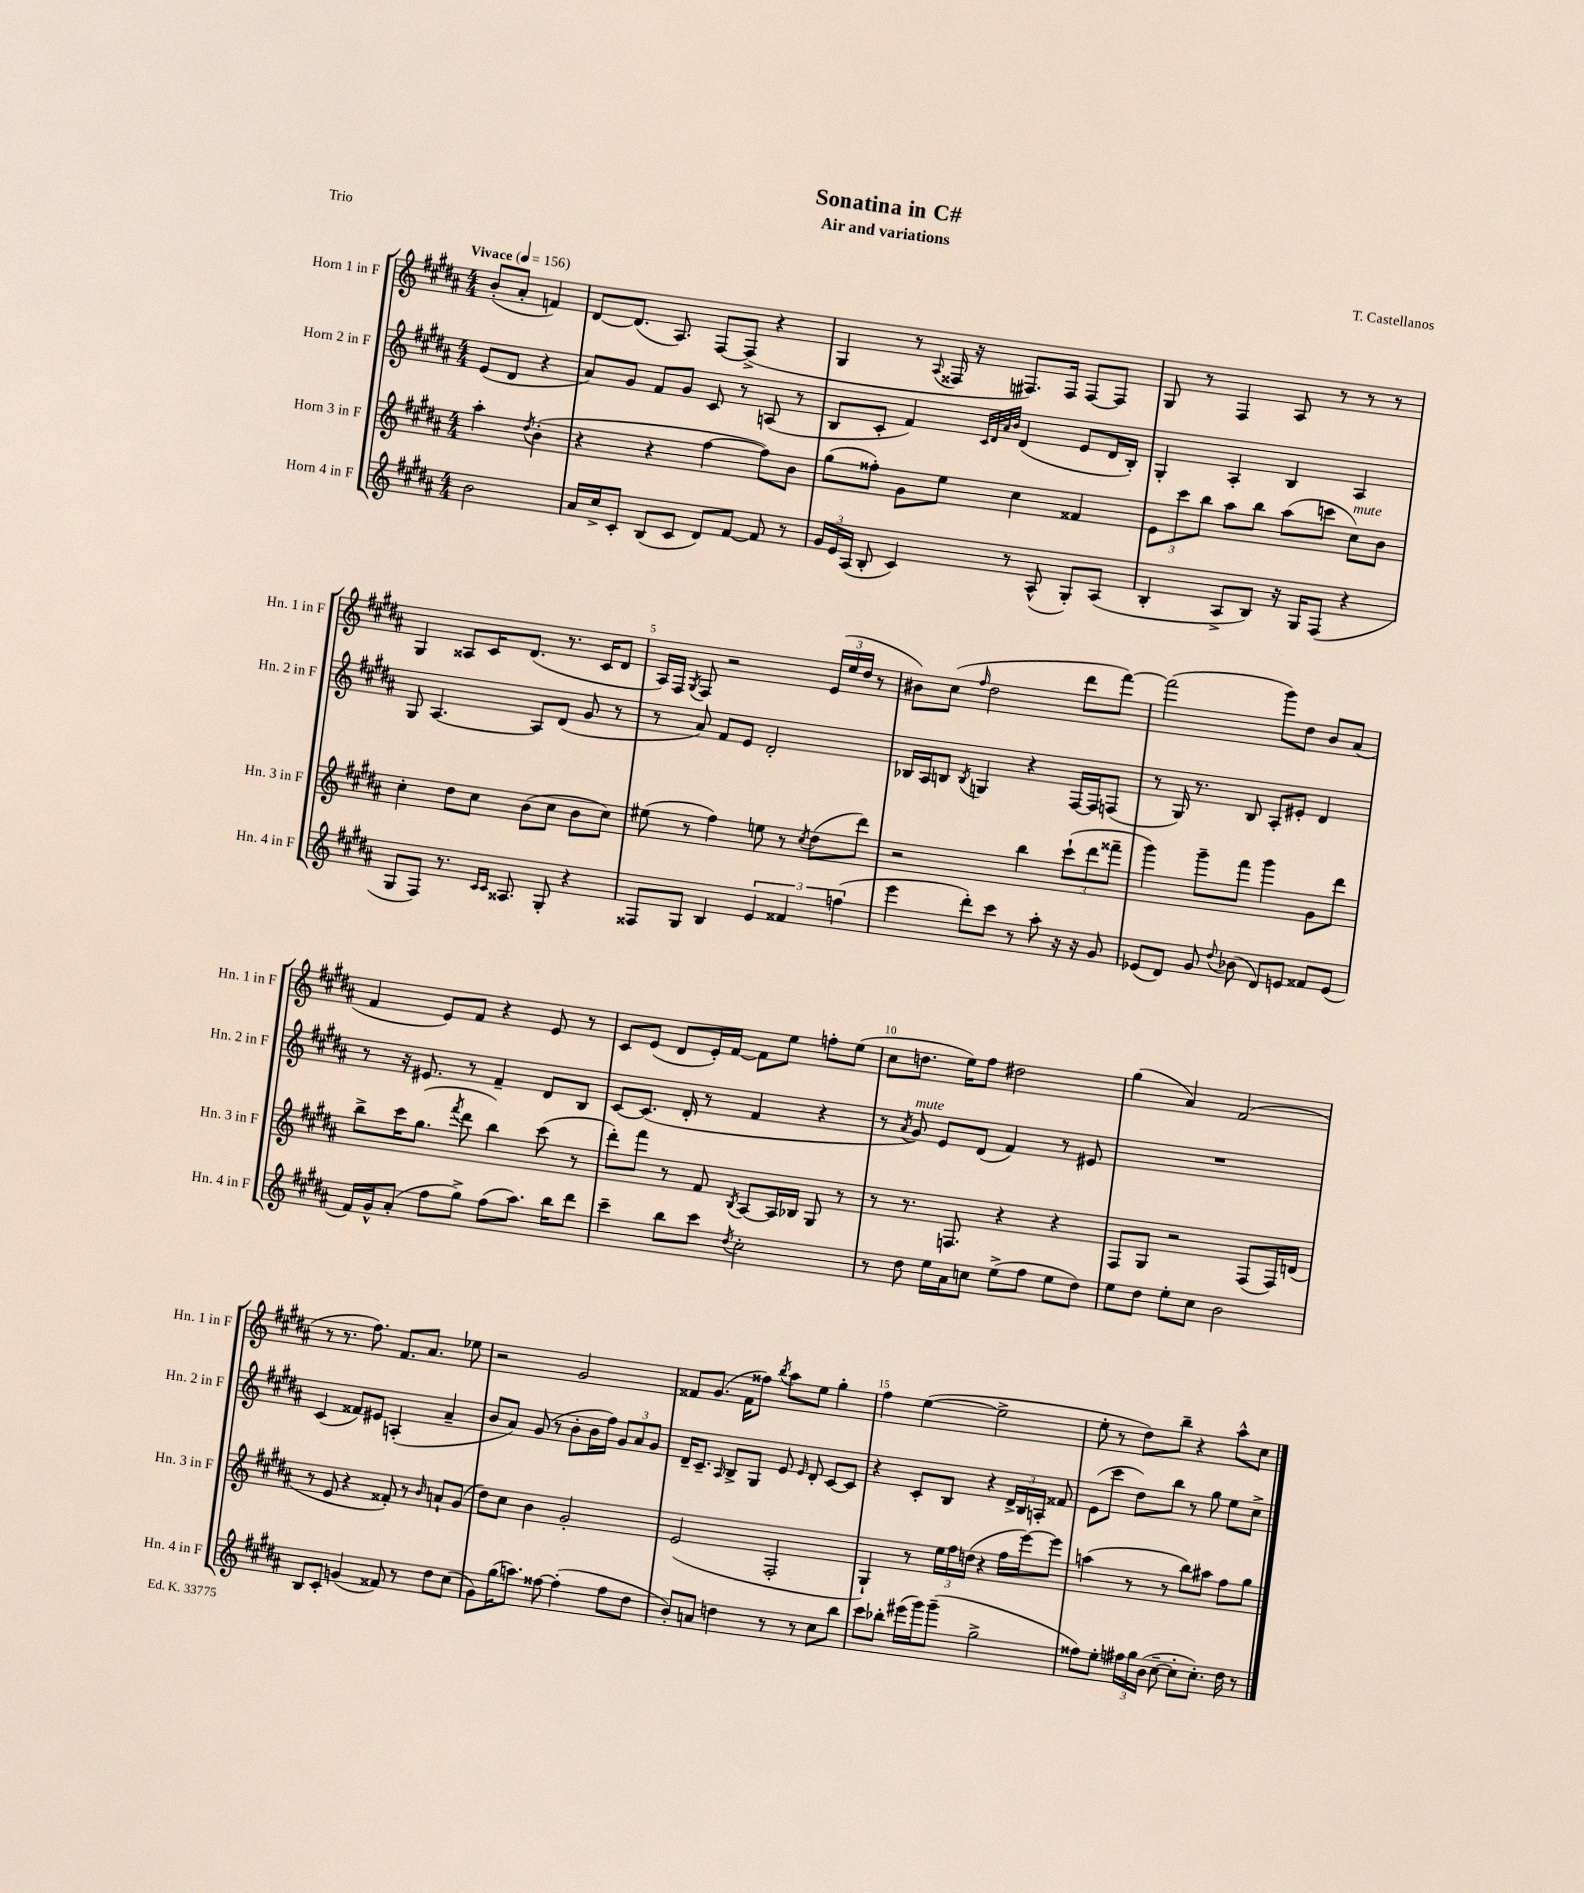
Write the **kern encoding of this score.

**kern	**kern	**kern	**kern
*staff4	*staff3	*staff2	*staff1
*clefG2	*clefG2	*clefG2	*clefG2
*k[f#c#g#d#a#]	*k[f#c#g#d#a#]	*k[f#c#g#d#a#]	*k[f#c#g#d#a#]
*M4/4	*M4/4	*M4/4	*M4/4
*MM156	*MM156	*MM156	*MM156
2b\	4aa#'\	(8e/L	(8b'/L
.	.	8d#/J	8a#'/J
.	8qdd#/	.	.
.	(4b'\	4r	4f/)
=	=	=	=
16a#/LL	4r	8a#/L)	[8d#/L
16cc#^/J	.	.	.
8c#'/J	.	8g#/J	(8.d#/]J
(8B/L	4r	8f#/L	.
.	.	.	8.A#/)
8c#/J	.	8g#/J	.
8d#/L)	[4ff#\	8c#/	[8F#/L
[8f#/J	.	8r	(8F#^/]J
8f#/]	8ff#\]L)	(8A/	4r
8r	8b\J	8r	.
=	=	=	=
24g#/LL	(8gg#\L	8B/L	4G#/
24e/	.	.	.
(24A#/JJ	.	.	.
8B'/	8ff##'\J)	8c#'/J	.
4c#/)	8g#\L	4f#/)	8r
.	.	.	8qqA#/
.	8ee\J	.	16F##/
.	.	.	16r
.	.	32qqc#/LLL	.
.	.	32qqd#/	.
.	.	32qqa#/	.
.	.	32qqb/JJJ	.
8r	4cc#\	(4d#/	8.F#/L)
(8A#^^/	.	.	.
.	.	.	16F#/Jk
8G#'/L)	4f##/	8e/L	[8F#/L
(8A#/J	.	16d#/L	8F#/]J
.	.	16B'/JJ)	.
=	=	=	=
4B'/	12e\L	4G#'/	8G#/
.	12ccc#\	.	.
.	.	.	8r
.	12bb\J	.	.
8A#^/L	8aa#\L	4A#'/	4F#/
8B/J)	8bb\J	.	.
16r	(8aa#\L	4B/	8A#/
16G#/LK	.	.	.
(8F#/J	8ccc\J	.	8r
4r	8cc#\L)	4A#/	8r
.	8b\J	.	8r
=	=	=	=
8G#/L	4cc#'\	8G#/	4G#/
8F#/J)	.	[4.A#/	.
8.r	8dd#\L	.	8A##/L
.	8cc#\J	.	16c#/K
16qqc#/LL	.	.	.
16qqc#/JJ	.	.	.
8.A##/	.	.	(8.d#/J
.	(8b\L	8A#/]L	.
8G#'/	8cc#\J	(8d#/J	8.r
4r	8b\L	8g#/	.
.	.	.	16c#/LK
.	8cc#\J)	8r	8d#/J
=	=	=	=
8F##/L	(8ee#\	8r	16A#/LL)
.	.	.	16F#/JJ
.	.	.	8qG#/
8G#/J	8r	8a#/)	8F#/
4B/	4ff#\)	8f#/L	2r
.	.	8e/J	.
6e/	8ee\	2d#'/	.
.	8r	.	.
6f##/	.	.	.
.	8qcc#/	.	.
.	(8dd#\L	.	(24e/LL
.	.	.	24ee/
(6ff\	.	.	24dd#/JJ
.	8ddd#\J)	.	8r
=	=	=	=
4eee\	2r	16B-/LL	8b#\L)
.	.	16A#/J	.
.	.	8B/J	(8cc#\J
.	.	8qB/	16qqff#/
8ddd#'\L)	.	4G/	2dd#\
8ccc#\J	.	.	.
8r	4bb\	4r	.
8aa#'\	.	.	.
16r	(12ccc#`\L	[16F#/LL	8ddd#\L
16r	.	16F#/]J	.
.	12ddd#\	.	.
8g#/	.	(8F/J	[8fff#\J)
.	12fff##~\J	.	.
=	=	=	=
(8e-/L	4ggg#\)	8r	(2fff#\]
8d#/J)	.	16G#/)	.
.	.	8.r	.
8g#/	8ggg#~\L	.	.
8qqdd#/	.	.	.
(8b-\	8fff#\J	8B/	.
8d#/L)	4ggg#\	8A#'/L	8ggg#\L)
8e/J	.	8e#'/J	8dd#\J
8f##/L	8g#\L	4d#/	8b/L
(8e/J	8ddd#\J	.	(8a#/J
=	=	=	=
16f#/LL)	8bb^\L	8r	4f#/
16g#^^/J	.	.	.
(8a#'/J	16ccc#\K	16r	.
.	(8.gg#\J	8.e#/	.
8ff#\L	.	.	8e/L)
.	8qfff#/	.	.
8gg#^\J)	8ddd#\	8r	8f#/J
(8ff#\L	4bb\)	4f#~/	4r
8.aa#\J)	.	.	.
.	(8ccc#\	8d#/L	8e/
16bb\LK	.	.	.
8ddd#\J	8r	8B/J	8r
=	=	=	=
4ccc#~\	8ddd#'\L)	[8c#/L	8c#/L
.	8fff#\J	(8.c#/]J	(8e/J
8bb\L	8r	.	8d#/L
.	.	16d#'/	.
8ccc#\J	8f#/	8r	16e'/L)
.	.	.	[16f#/JJ
8qdd#/	8qB/	.	.
2cc#'\	[8A#/L	4f#/	8f#\]L
.	16A#/]L	.	8ee\J
.	16B-/JJ	.	.
.	8G#/	4r	8ff'\L
.	8r	.	(8ee\J
=	=	=	=
8r	8r	8r	8cc#\L
.	.	8qa#/	.
8dd#\	8.r	8g#/)	8.dd\J
16ee\LL	.	8e/L	.
16a#\J	8.F/	.	16ee\LK)
8cc\J	.	(8d#/J	8ff#\J
(8ee^\L	4r	4f#/)	2dd#\
8ff#\J	.	.	.
8ee\L	4r	8r	.
8dd#\J)	.	8e#/	.
=	=	=	=
8ee\L	8F#/L	1r	(4gg#\
8dd#\J	8G#/J	.	.
8ee'\L	2r	.	4a#/)
8cc#\J	.	.	.
2b\	.	.	(2f#/
.	(8F#/L	.	.
.	16F#/L)	.	.
.	(16d/JJ	.	.
=	=	=	=
8B/L	8r	(4c#/	8r
8c#'/J	8e/	.	8.r
(4g/	4r	8f##/L)	.
.	.	.	8.ff#\)
.	.	8e#/J	.
8f##/)	8f##'/)	(4A'/	8.f#/L
8r	8r	.	.
.	.	.	8.a#/J
.	16qqb/	.	.
8dd#\L	8a`/L	4a#~/	.
(8cc#\J	(8g#/J	.	8ee-\
=	=	=	=
8g#\L)	8dd#\L)	8b/L	2r
(16gg#\K	8cc#\J	8a#/J)	.
8.aa\J)	.	.	.
.	4b\	(8g#/	.
[8ff##\	.	8r	.
(4ff##'\]	2g#'/	8b'\L	2g#/
.	.	16b\L	.
.	.	16ff#\JJ)	.
8ff##\L	.	12g#/L	.
.	.	12a#/	.
8dd#\J	.	.	.
.	.	12g#/J	.
=	=	=	=
8b'/L)	(2e/	16d#~/LK	8f##/L
.	.	8.c#~/J	.
8a/J	.	.	(8.g#/J
.	.	16qqA#/	.
4dd\	.	8B^/L	.
.	.	.	16f##\LK
.	.	8G#/J	8ff##\J)
.	.	.	8qbb/
8r	2F#'/	8e/	8aa#\L
.	.	16qqe/	.
8r	.	8d#'/	8ee\J
8cc#\L	.	[8c#/L	4gg#'\
8bb\J	.	8c#/]J	.
=	=	=	=
8ccc#\L	4G#`/)	4r	4ff#\
8bb-'\J	.	.	.
(16eee#\LL	8r	8c#'/L	([4ee\
16ggg#\J)	.	.	.
(8ggg#~\J	24ee\LL	8B/J	.
.	24ff#\	.	.
.	(24dd\JJ	.	.
2gg#^\	4r	4r	2ee^\]
.	16ff#\LL	24d#^/LL	.
.	.	24B/	.
.	[16eee\J)	.	.
.	.	24A'/JJ	.
.	8eee\]J	8f##/	.
=	=	=	=
8ff##\L)	(4aa\	(8e\L	8ee'\
8ee'\J	.	8ccc#\J	8r
24ff#\LL	8r	8dd#\L)	8dd#\L)
24gg#\	.	.	.
(24b\JJ	.	.	.
[8cc#~\	8r	8bb\J	8bb~\J
8cc#'\]L	8bb\L)	8r	4r
8.cc#'\J)	8aa#\J	8gg#\	.
.	8ff#\L	8ee\L	8aa#^^\L
16dd#\	.	.	.
8r	8gg#\J	8cc#^\J	8cc#\J
==	==	==	==
*-	*-	*-	*-
